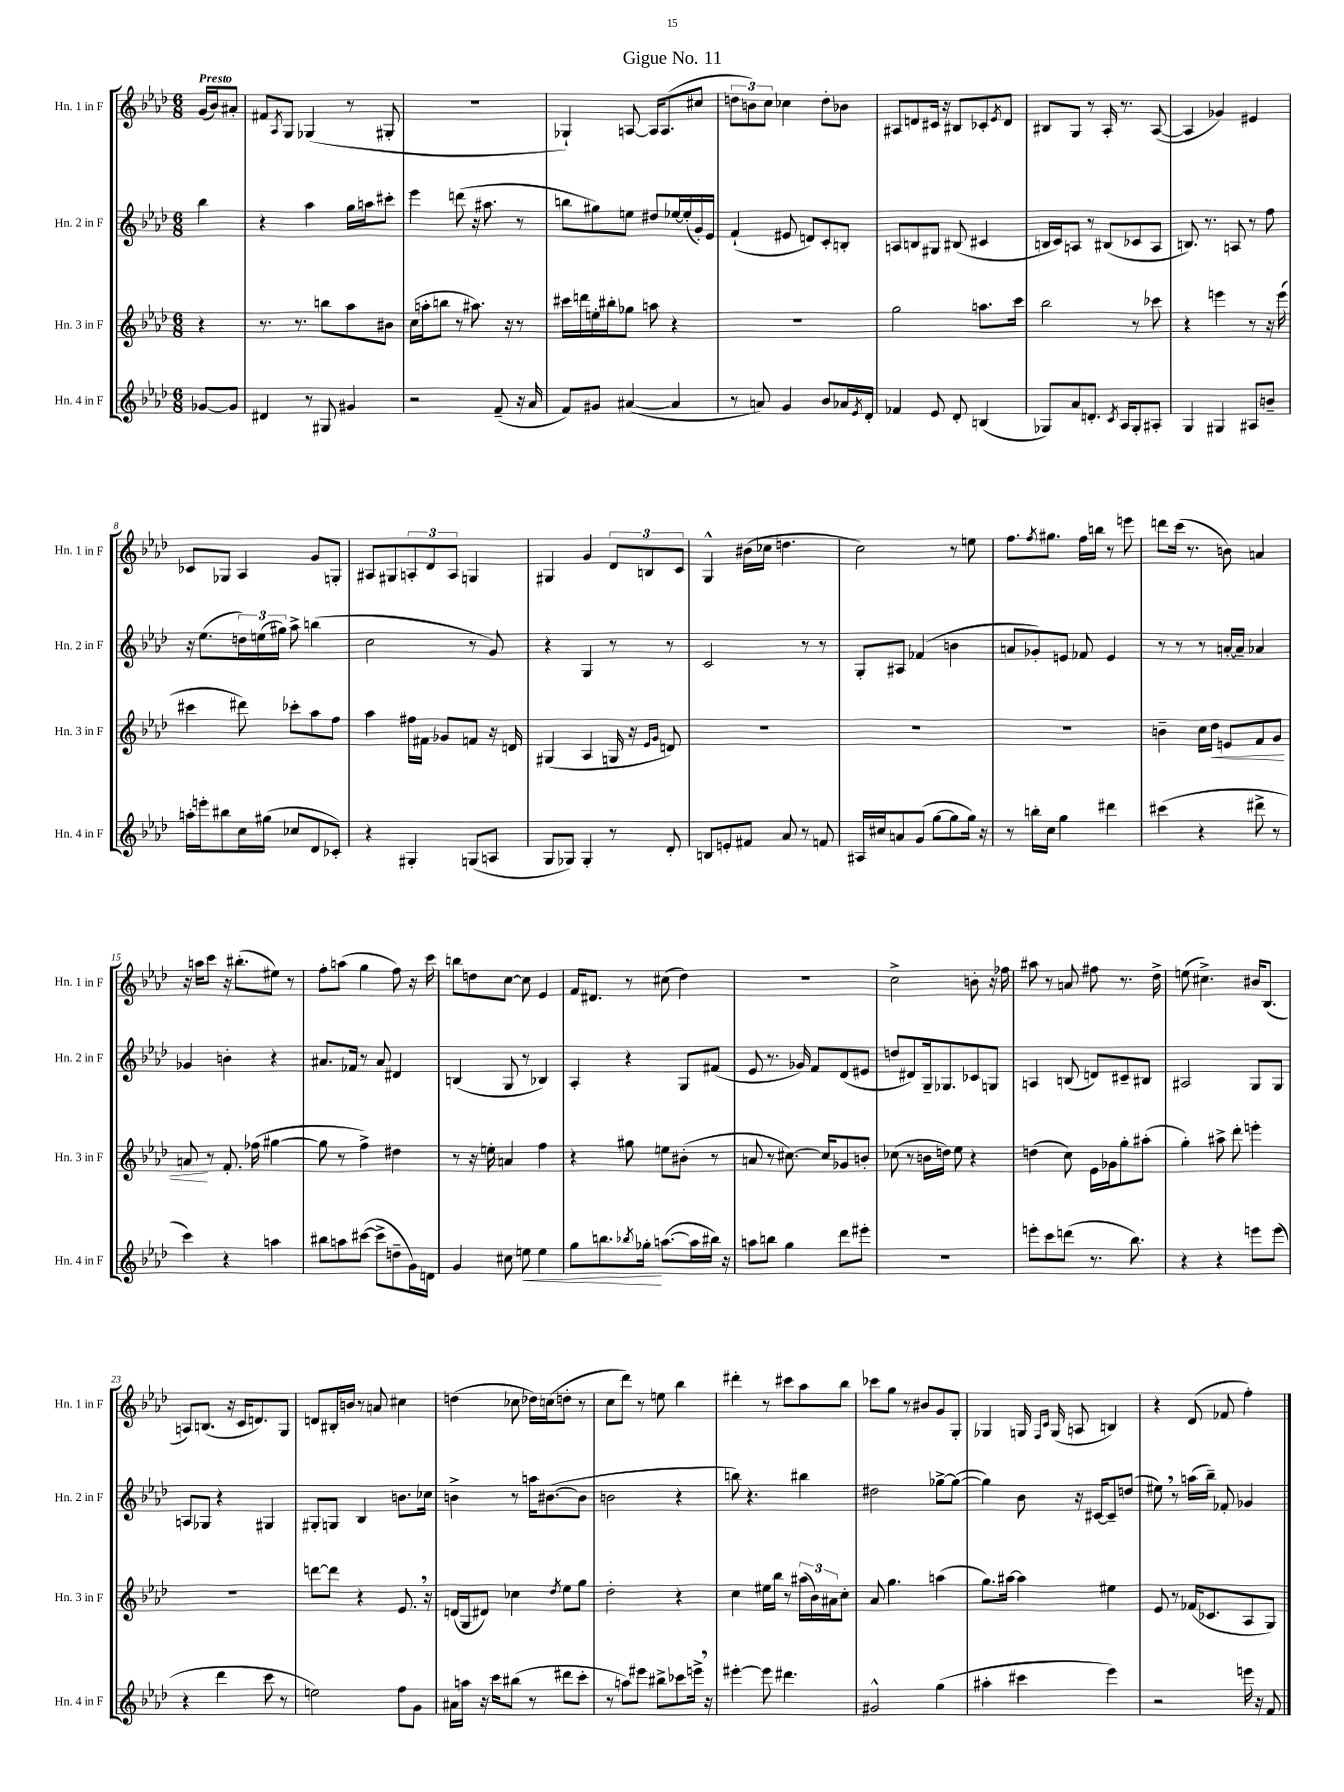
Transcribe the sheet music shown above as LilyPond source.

\header { title = "Gigue No. 11" }
<<
\new StaffGroup <<
\new Staff = "s0" \with { instrumentName = "Hn. 1 in F" shortInstrumentName = "Hn. 1 in F" } {
    \clef treble \key aes \major \numericTimeSignature \time 6/8 \partial 4 \tempo "Presto"
    g'16( bes'16) ais'8-. |
    fis'8 \acciaccatura { aes8 } g8 ges4( r8 gis8-. |
    R2. |
    ges4-!) a8~ a16 a8.( cis''8 |
    \tuplet 3/2 { d''8 b'8) c''8 } ces''4 d''8-. bes'8 |
    ais8 d'8 cis'16 r16 bis8 ces'8-. \acciaccatura { ees'8 } d'8 |
    bis8 g8 r8 aes16-. r8. aes8~( |
    aes4 ges'4) eis'4 |
    ces'8 ges8 aes4 g'8 g8-. |
    ais8 gis8 \tuplet 3/2 { a8-. des'8 a8 } g4 |
    gis4 g'4 \tuplet 3/2 { des'8 b8 c'8 } |
    g4-^ bis'16( ces''16 d''4. |
    c''2) r8 e''8 |
    f''8. \acciaccatura { f''8 } gis''8. f''16 b''16 r8 e'''8 |
    d'''8 c'''16( r8. b'8) a'4 |
    r16 a''16 c'''8 r16 bis''8.-.( eis''8) r8 |
    f''8-. a''8( g''4 f''8) r16 c'''16 |
    b''8 d''8 c''8~ c''8 ees'4 |
    f'16 dis'8. r8 cis''8( des''4) |
    R2. |
    c''2-> b'8-. r16 fes''16 |
    ais''8 r8 a'8 fis''8 r8. des''16-> |
    e''8( cis''4.->) bis'16 bes8.( |
    a8) b8.( r16 c'16 d'8.) g8 |
    d'8 bis16-. b'16 r8 a'8 cis''4 |
    d''4( ces''8 des''16) c''16( d''8-. r8 |
    c''8 des'''8) r8 e''8 bes''4 |
    dis'''4-. r8 cis'''8 aes''8 bes''8 |
    ces'''8 g''8 r8 bis'8 g'8 g8-. |
    ges4 g16 \grace { f16 c'16 } g16( a8 b4) |
    r4 des'8( fes'8 f''4-.) \bar "|." |
}
\new Staff = "s1" \with { instrumentName = "Hn. 2 in F" shortInstrumentName = "Hn. 2 in F" } {
    \clef treble \key aes \major \numericTimeSignature \time 6/8 \partial 4
    bes''4 |
    r4 aes''4 g''16 a''16 cis'''8-. |
    ees'''4 d'''8( r16 ais''8. r8 |
    b''8 gis''8) e''8 dis''8 ees''16~ ees''16-.( g'16-.) ees'16 |
    f'4-!( eis'8 d'8) c'8-. b8-. |
    a8 b8 gis8 bis8( cis'4 |
    b16 c'16) a8 r8 bis8( ces'8 a8 |
    b8.) r8. a8 r8 f''8 |
    r16 ees''8.( \tuplet 3/2 { d''16) e''16( gis''16) } aes''8-> b''4( |
    c''2 r8 g'8) |
    r4 g4 r8 r8 |
    c'2 r8 r8 |
    g8-. ais8 fes'4( b'4 |
    a'8 ges'8-.) e'8 fes'8 e'4 |
    r8 r8 r8 a'16~-. a'16-- aes'4 |
    ges'4 b'4-. r4 |
    ais'8. fes'16 r8 ais'8 dis'4 |
    b4( g8 r8 bes4) |
    aes4-. r4 g8 fis'8( |
    ees'8 r8. ges'16) f'8 des'8( eis'8 |
    d''8 dis'8) g16-- ges8. ces'8 g8 |
    a4 b8( d'8) cis'8-- bis8 |
    ais2 g8 g8 |
    a8 ges8 r4 gis4 |
    gis8-. g8 bes4 b'8. ces''16 |
    b'4-> r8 a''16 bis'8.~( bis'8 |
    b'2 r4 |
    b''8) r4. bis''4 |
    dis''2 ges''8~-> ges''8~( |
    ges''4) bes'8 r16 cis'16~ cis'8-- d''8( |
    eis''8) \breathe r8 a''16( bes''16--) fes'8-. ges'4 \bar "|." |
}
\new Staff = "s2" \with { instrumentName = "Hn. 3 in F" shortInstrumentName = "Hn. 3 in F" } {
    \clef treble \key aes \major \numericTimeSignature \time 6/8 \partial 4
    r4 |
    r8. r8. b''8 aes''8 bis'8 |
    c''16( a''16-. b''8 r8 ais''8.) r16 r8 |
    cis'''16 d'''16 e''16-. bis''16-. ges''8 a''8 r4 |
    r2. |
    g''2 a''8. c'''16 |
    bes''2 r8 ces'''8 |
    r4 e'''4 r8 r16 e'''16( |
    cis'''4 dis'''8) ces'''8-. aes''8 f''8 |
    aes''4 fis''16 fis'16 ges'8 f'8 r16 d'16 |
    gis4( aes4 g16 r16 \grace { ees'16 g'16 } d'8) |
    R2. |
    R2. |
    R2. |
    b'4-- c''16 des''16\< e'8 f'8 g'8 |
    a'8\! r8 f'8.-. fes''16( gis''4~ |
    gis''8 r8 f''4->) dis''4 |
    r8 r16 e''16-. a'4 f''4 |
    r4 gis''8 e''8 bis'8-.( r8 |
    a'8 r8 cis''8.~) cis''16 ges'8 b'8-. |
    ces''8( r8 b'16 d''16) ees''8 r4 |
    d''4( c''8) ees'16 ges'16 g''8-. ais''8-.( |
    g''4-.) ais''8-> des'''8-. e'''4-. |
    R2. |
    d'''8~ d'''8 r4 ees'8. \breathe r16 |
    d'16( g16 dis'8) ces''4 \acciaccatura { des''8 } ees''8 g''8 |
    des''2-. r4 |
    c''4 eis''16 bes''16 r8 \tuplet 3/2 { ais''16( bes'16) ais'16 } c''8-. |
    aes'8 g''4. a''4( |
    g''8.) ais''16~ ais''4 eis''4 |
    ees'8 r8 fes'16( ces'8. aes8 g8) \bar "|." |
}
\new Staff = "s3" \with { instrumentName = "Hn. 4 in F" shortInstrumentName = "Hn. 4 in F" } {
    \clef treble \key aes \major \numericTimeSignature \time 6/8 \partial 4
    ges'8~ ges'8 |
    dis'4 r8 gis8 gis'4 |
    r2 f'8--( r16 aes'16 |
    f'8) gis'8 ais'4~( ais'4 |
    r8 a'8) g'4 bes'8 aes'16 \acciaccatura { ees'8 } des'16-. |
    fes'4 ees'8 des'8-. b4( |
    ges8) aes'8 d'8.-. \acciaccatura { c'8 } aes16 ges8-. ais8-. |
    g4 gis4 ais8 b'8-- |
    a''16-. e'''16-. bis''8 c''16 gis''16( ces''8 des'8 ces'8-.) |
    r4 gis4-. g8( a8 |
    g8 ges8) ges4-. r8 des'8-. |
    b8 e'8-. fis'8 aes'8 r8 f'8 |
    ais16 cis''16 a'8 g'8( g''8~ g''8 g''16) r16 |
    r8 b''16-. c''16 g''4 dis'''4 |
    cis'''4( r4 dis'''8-> r8 |
    c'''4) r4 a''4 |
    bis''8 a''8 cis'''8~( cis'''8-> d''8-- g'16) d'16 |
    g'4 cis''8 e''8\< e''4 |
    g''8 b''8. \acciaccatura { bes''8 } ges''16-.\! a''8.~( a''16 bis''16) r16 |
    a''8 b''8 g''4 des'''8 eis'''8-. |
    R2. |
    e'''8-. c'''8 d'''8( r8. bes''8.) |
    r4 r4 e'''8 e'''8( |
    r4 des'''4 c'''8 r8 |
    e''2) f''8 g'8 |
    ais'16 a''16 r16 c'''16 bis''8( r8 dis'''8 c'''8-. |
    r8 a''8) eis'''8 bis''8-> ces'''8 e'''16-> \breathe r16 |
    eis'''4~-. eis'''8 dis'''4. |
    gis'2-^ g''4( |
    ais''4-. cis'''4 ees'''4) |
    r2 e'''16 r16 f'8 \bar "|." |
}
>>
>>
